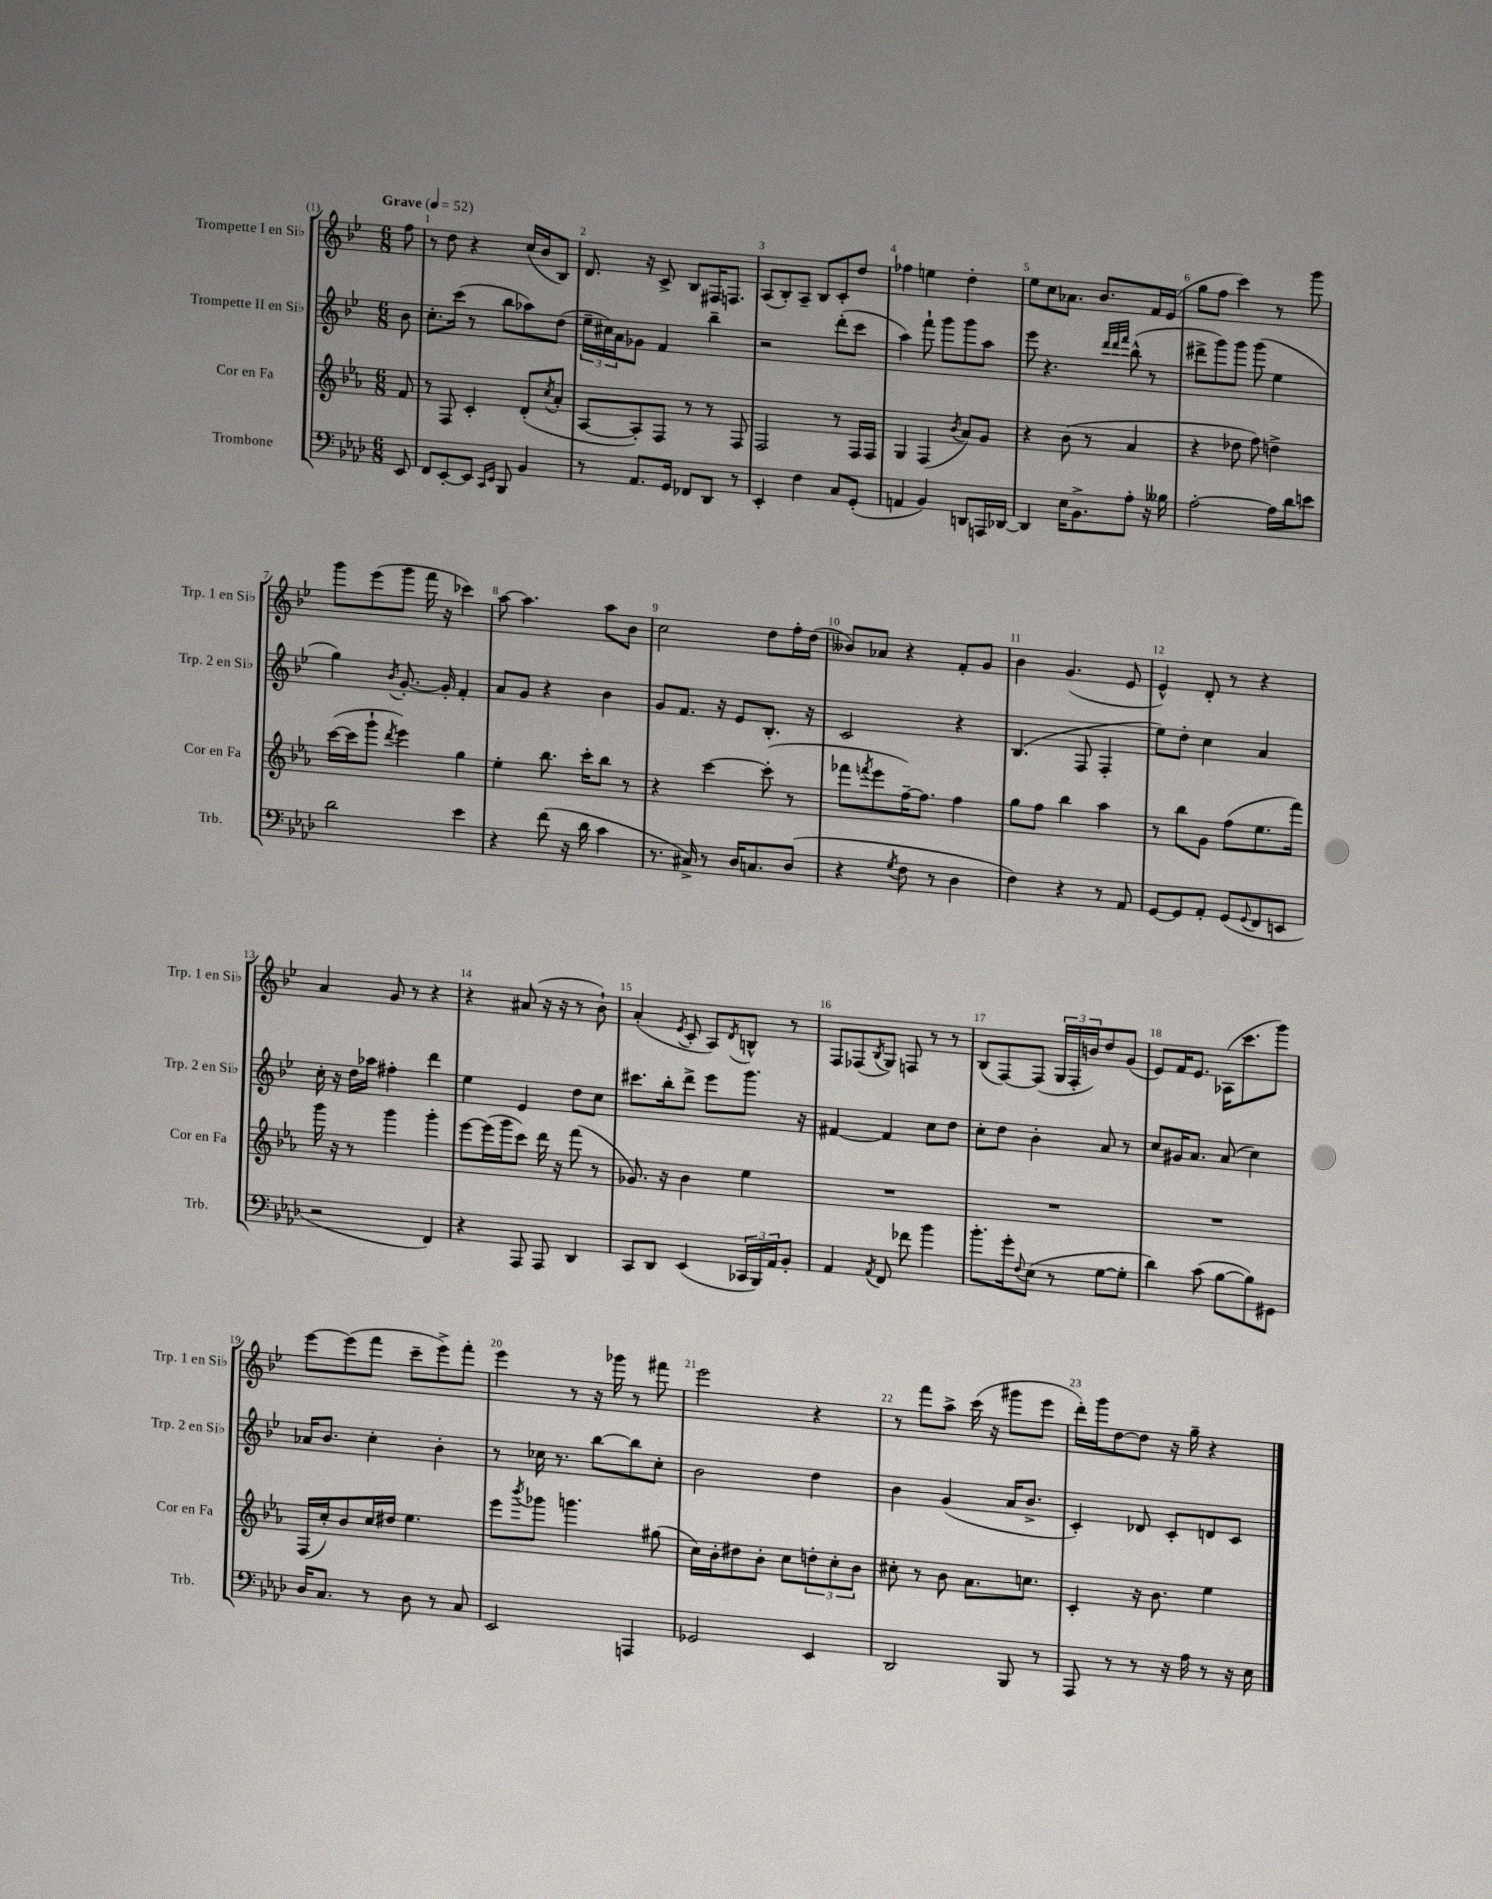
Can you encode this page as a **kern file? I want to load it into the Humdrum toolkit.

**kern	**kern	**kern	**kern
*part4	*part3	*part2	*part1
*staff4	*staff3	*staff2	*staff1
*I"Trombone	*I"Cor en Fa	*I"Trompette II en Si♭	*I"Trompette I en Si♭
*I'Trb.	*I'Cor en Fa	*I'Trp. 2 en Si♭	*I'Trp. 1 en Si♭
*clefF4	*clefG2	*clefG2	*clefG2
*k[b-e-a-d-]	*k[b-e-a-]	*k[b-e-]	*k[b-e-]
*M6/8	*M6/8	*M6/8	*M6/8
*MM52	*MM52	*MM52	*MM52
=	=	=	=
!	!	!	!LO:TX:a:B:t=Grave
8EE-/	8f/	8b-\	8ff\
=1	=1	=1	=1
8FF/L	8r	8.cc'\L	8r
[8EE-'/	8F/	.	8dd\
.	.	(16ccc\Jk	.
8EE-/J]	4c'/	8r	4r
16qqCC/LL	.	.	.
16qqEE-/JJ	.	.	.
8BBB-/	.	8bb-\L	.
4BB-/	(8d'/L	8aa-X\)	(16cc/LL
.	.	.	16b-/J
.	8qcc/	.	.
.	8a-'/J	(8dd\J	8B-/J)
=2	=2	=2	=2
8r	[8A-/L	24ee-~\LL	8.d/
.	.	24cc#X\)	.
.	.	24a\J	.
8.AA-/L	8A-'/])	8g-X\J	.
.	.	.	16r
.	8F/J	4f/	8c^/
16GG/Jk	.	.	.
8FF-X/L	8r	.	8B-/L
8DD-/J	8r	4bb-~\	16F#X/K
.	.	.	8.Fn/J
8r	8F/	.	.
=3	=3	=3	=3
4EE-'/	2F/	2r	(8A/L
.	.	.	8B-'/)
4F\	.	.	8A~/J
.	.	.	8B-/L
8C/L	8r	(8ddd'\L	8c'/
(8GG'/J	16F/LL	8ccc\J	8dd/J
.	16F/JJ	.	.
=4	=4	=4	=4
4AAn/	4G/	4aa\)	4ff-X\
4BB-/)	(4F/	8fff`\	4een\
.	.	8ggg\L	.
.	8qb-/	.	.
8DDn/L	8a-/L)	8ggg\	4dd'\
16AAAn/L	8g/J	8aa\J	.
[16DD-X/JJ	.	.	.
=5	=5	=5	=5
4DD-/]	4r	8eee-\	8ee-\L
.	.	4.r	8cc\
16E-\KL	(8b-\	.	8.a-X\J
8.BB-^\	.	.	.
.	8r	.	.
.	.	.	8.b-/L
.	.	32qqddd/LLL	.
.	.	32qqddd/	.
.	.	32qqfff/JJJ	.
8A-'\J	4a-/	(8bb-^^\	.
16r	.	8r	16f/L
16B--X\	.	.	(16e-/JJ
=6	=6	=6	=6
[2A-'\	4r	8ddd#X^\L	8gg\L
.	.	8ggg\)	8ff\J
.	8dd-X\	8ggg\J	4ccc\)
.	8ff\)	(8ggg\	.
16A-\LL]	4ddn^\	4ee-\	8r
16d-\J	.	.	.
8en\J	.	.	8ggg\
!!LO:LB:g=z
=7	=7	=7	=7
2d-\	([16ccc\LL	4gg\)	8ggg\L
.	16ccc\J]	.	.
.	8ggg`\J	.	(8eee-\
.	8qddd/	8qb-/	.
.	4eee-\)	[8.g'/	8ggg\J
.	.	.	16fff\
.	.	16g'/]	16r
4e-\	4gg\	4f'/	4ccc-X\)
=8	=8	=8	=8
4r	4ee-'\	8a/L	[8aa\
.	.	8g/J	4.aa\]
(8f\	8.bb-\	4r	.
16r	.	.	.
16d-\	16ccc'\KL	.	.
4c\	8bb-\J	4b-\	8aa\L
.	8r	.	8b-\J
=9	=9	=9	=9
8.r	4r	8g/L	2cc\
.	.	8.f/J	.
16C#X^/)	.	.	.
8r	[4ccc\	.	.
.	.	16r	.
16D-/KL	.	8e-/L	.
8.Cn/	.	.	.
.	(8ccc'\]	8.B-'/J	8dd\L
(8D-/J	8r	.	16ff'\L
.	.	16r	(16dd\JJ
=10	=10	=10	=10
4r	8fff-X\L	2c/	8b--X/L)
.	8qfffn/	.	.
.	8eee-\	.	8a-X/J
8qG/	.	.	.
8F\	[16ff~\K)	.	4r
.	8.ff\J]	.	.
8r	.	.	.
4D-\	4ff\	4r	8f'/L
.	.	.	8g/J
=11	=11	=11	=11
4F\)	8gg\L	(4.B-/	4b-\
.	8ff\J	.	.
4r	4bb-\	.	(4.g/
.	.	8F/	.
8r	4aa-\	4F'/	.
8AA-/	.	.	8e-/
=12	=12	=12	=12
[8GG/L	8r	8ee-\L)	4e-^^/)
8GG/]	8bb-\L	8dd'\J	.
8AA-'/J	8g\J	4cc\	8d'/
(8GG/L	(8ff\L	.	8r
8qqGG/	.	.	.
8FF/	8.ee-\	4a/	4r
8EEn/J	.	.	.
.	16fff\Jk)	.	.
!!LO:LB:g=z
=13	=13	=13	=13
2r	16ggg\	16cc'\	4a/
.	16r	16r	.
.	8r	16dd\LL	.
.	.	16aa-X\JJ	.
.	4ggg\	4ff#X'\	8g/
.	.	.	8r
4FF/)	4ggg'\	4ddd\	4r
=14	=14	=14	=14
4r	[8eee-\L	4ee-\	4r
.	(16eee-\L]	.	.
.	16ggg\J	.	.
8AAA-/	8ccc\J)	4e-/	(8a#X/
8AAA-/	16ddd\	.	16r
.	16r	.	16r
4DD-/	(8fff\	8dd\L	8r
.	8r	8cc\J	8b-`\)
=15	=15	=15	=15
8CC/L	8.g-X/)	8.ccc#X\L	(4a'/
8DD-/J	.	.	.
.	16r	16bb-'\k	.
.	.	.	8qe-/
(4EE-/	4b-\	8ddd^\J	8c'/
.	.	8eee-\L	8A/L)
.	.	.	8qd/
24CC-X/LL	4ee-\	8.ggg\J	8Bn^^/J
24BBB-/)	.	.	.
24AA-/J	.	.	.
8BB-'/J	.	.	8r
.	.	16r	.
=16	=16	=16	=16
4AA-/	2.r	[4f#X/	8F/L
.	.	.	(8F-X/
8qAA-/	.	.	8qB-/
8FF/	.	4f#/]	8G/J)
8f-X\	.	.	8Fn/
4b-\	.	8cc\L	8r
.	.	8dd\J	8r
=17	=17	=17	=17
8.b-'\L	2.r	8cc'\L	(8B-/L
.	.	8dd\J	[8F/)
16g'\k	.	.	.
8qqF/	.	.	.
(8E-\J	.	4b-'\	(8F/J]
8r	.	.	24G/LL
.	.	.	24F'/
.	.	.	24bn/J)
[8G\L	.	8a/	8dd/
8G'\J]	.	8r	(8g/J
=18	=18	=18	=18
4d-\)	2.r	8cc/L	8e-/L)
.	.	16g#X/K	16f/K
.	.	8.a/J	8.e-/J
(8c\	.	.	.
[8B-\L	.	(8a/	(16A-X\KL
.	.	.	8.ccc\
8B-\])	.	4cc\)	.
8GG#X\J	.	.	8ggg\J)
!!LO:LB:g=z
=19	=19	=19	=19
16D-/KL	(16F/LL	16a-X/KL	[8eee-\L
8.C/J	16cc'/J)	8.b-/J	.
.	8b-/	.	(8eee-\]
8r	16cc/L	4cc'\	8fff\J
.	16dd#X/JJ	.	.
8D-\	4.ee-\	.	8ccc~\L
8r	.	4b-'\	8eee-^\)
8C/	.	.	8fff'\J
=20	=20	=20	=20
2EE-/	8eee-\L	8r	4eee-\
.	8qbbb-/	.	.
.	8ggg-X\J	16cc-X\	.
.	.	8.r	.
.	4.gggn\	.	8r
.	.	[8bb-\L	16r
.	.	.	16ggg-X\
4AAAn/	.	8bb-\]	8r
.	(8gg#X\	8cc-'\J	8fff#X\
=21	=21	=21	=21
2GG-X/	16cc\LL)	2b-\	2eee-\
.	16b-'\J	.	.
.	8dd#X\	.	.
.	8b-'\J	.	.
.	8cc\L	.	.
4EE-/	12ddn'\	4dd\	4r
.	12cc'\	.	.
.	12b-\J	.	.
=22	=22	=22	=22
2DD-/	8cc#X'\	4b-\	8r
.	8r	.	8fff\L
.	8b-\	(4g/	8aa^\J
.	8.a-\L	.	(16ccc\
.	.	.	16r
8BBB-/	.	16a/KL	8ggg#X\L
.	8.ccn\J	8.b-^/J	.
8r	.	.	8eee-\J
=23	=23	=23	=23
8AAA-/	4c'/	4c'/)	16ddd'\LL)
.	.	.	16ggg\J
8r	.	.	[8dd\
8r	16r	8d-X/	8dd\J]
.	8.b-\	.	.
16r	.	8c'/L	16r
16A-\	.	.	16gg~\
8r	4ee-\	8dn/	4r
16r	.	8c/J	.
16E-\	.	.	.
==	==	==	==
*-	*-	*-	*-
